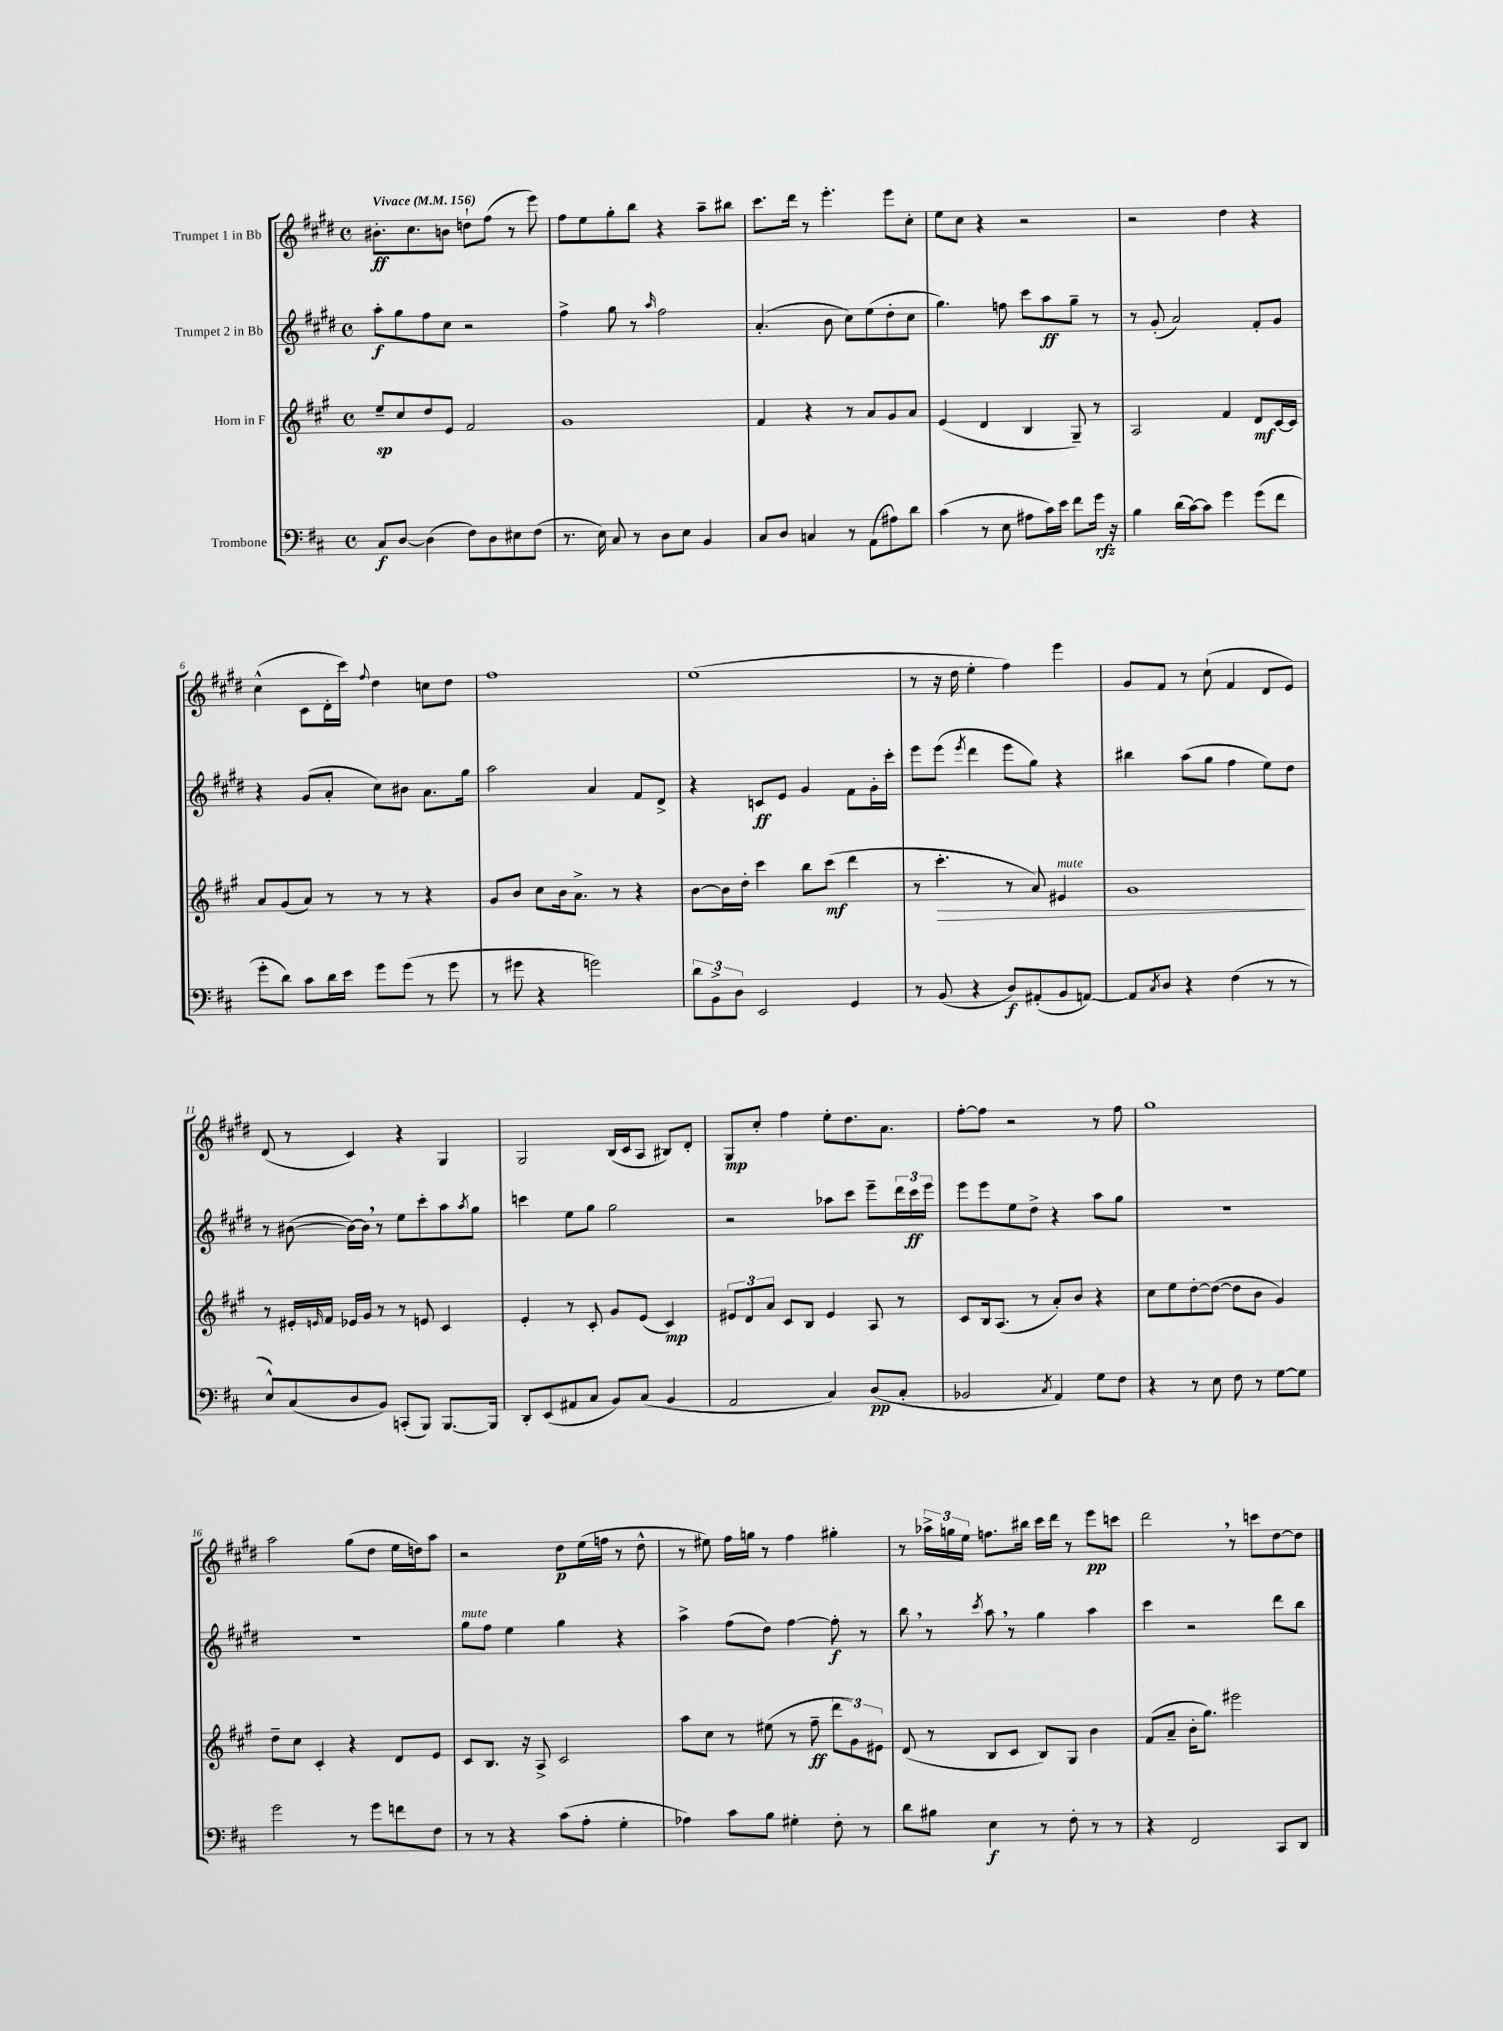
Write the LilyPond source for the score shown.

<<
\new StaffGroup <<
\new Staff = "s0" \with { instrumentName = "Trumpet 1 in Bb" } {
    \clef treble \key e \major \defaultTimeSignature \time 4/4 \tempo "Vivace" 4 = 156
    bis'8.-.\ff cis''8. b'8 d''8-! fis''8( r8 e'''8) |
    fis''8 e''8 gis''8-. b''8 r4 a''8-- bis''8 |
    cis'''8. dis'''16 r8 e'''4.-. e'''8 cis''8-. |
    e''8 cis''8 r4 r2 |
    r2 dis''4 r4 |
    cis''4-^( cis'8 dis'16-. cis'''16) \appoggiatura { fis''8 } dis''4 c''8 dis''8 |
    fis''1 |
    e''1( |
    r8 r16 dis''16 e''4-. fis''4) e'''4 |
    gis'8 fis'8 r8 cis''8-!( fis'4 dis'8 e'8) |
    dis'8( r8 cis'4) r4 gis4 |
    gis2 b16( cis'16 a8 bis8) dis'8-. |
    gis8\mp cis''8-. fis''4 e''8-. dis''8. a'8. |
    fis''8~-. fis''8 r2 r8 fis''8 |
    gis''1 |
    a''2 gis''8( dis''8 e''16 d''16) a''8 |
    r2 dis''8\p e''16( f''16 r8 dis''8-^ |
    r8 eis''8) fis''16 g''16 r8 fis''4 gis''4-. |
    r8 \tuplet 3/2 { aes''16-> g''16 e''16 } f''8. bis''16 cis'''16 dis'''16 r8 e'''8\pp c'''8 |
    dis'''2 \breathe r8 c'''8 dis''8~ dis''8 \bar "|." |
}
\new Staff = "s1" \with { instrumentName = "Trumpet 2 in Bb" } {
    \clef treble \key e \major \defaultTimeSignature \time 4/4
    a''8-.\f gis''8 fis''8 cis''8 r2 |
    fis''4-> gis''8 r8 \grace { a''16 } fis''2 |
    a'4.-.( b'8 cis''8) e''8( dis''8-. cis''8 |
    gis''4.) f''8 cis'''8 a''8\ff gis''8-- r8 |
    r8 gis'8-.( a'2) fis'8-. gis'8 |
    r4 gis'8( a'8-. cis''8) bis'8 a'8. gis''16 |
    a''2 a'4 fis'8 dis'8-> |
    r4 c'8\ff e'8 gis'4 fis'8 gis'16-. cis'''16-. |
    e'''8 e'''8( \acciaccatura { e'''8 } dis'''4 e'''8 gis''8) r4 |
    bis''4 a''8( gis''8 fis''4 e''8) dis''8 |
    r8 bis'8~( bis'16~) bis'16 \breathe r8 e''8 cis'''8-. a''8 \acciaccatura { a''8 } gis''8 |
    c'''4 e''8 gis''8 gis''2 |
    r2 aes''8 cis'''8 e'''8-- \tuplet 3/2 { dis'''16 cis'''16\ff e'''16 } |
    e'''8 e'''8 e''8 dis''8-> r4 a''8 gis''8 |
    R1 |
    R1 |
    gis''8^\markup { \italic "mute" } fis''8 e''4 gis''4 r4 |
    a''4-> fis''8( dis''8) fis''4~ fis''8-.\f r8 |
    b''8 \breathe r8 \acciaccatura { cis'''8 } a''8 \breathe r8 gis''4 a''4 |
    cis'''4 r2 dis'''8 b''8 \bar "|." |
}
\new Staff = "s2" \with { instrumentName = "Horn in F" } {
    \clef treble \key a \major \defaultTimeSignature \time 4/4
    e''8--\sp cis''8 d''8 e'8 fis'2 |
    gis'1 |
    fis'4 r4 r8 a'8 gis'8 a'8 |
    e'4( d'4 b4 gis8--) r8 |
    a2 fis'4 d'8\mf cis'16~ cis'16 |
    a'8 gis'8( a'8) r8 r8 r8 r4 |
    gis'8 b'8 cis''8 b'16 a'8.-> r8 r4 |
    b'8~ b'16 d''16-. cis'''4 b''8 cis'''8\mf( d'''4 |
    r8 cis'''4.-.\> r8 a'8) eis'4^\markup { \italic "mute" } |
    gis'1\! |
    r8 eis'16-. \grace { e'16 } fis'16 ees'16 gis'16 r8 r8 e'8 cis'4 |
    e'4-. r8 cis'8-. gis'8 e'8( cis'4\mp) |
    \tuplet 3/2 { eis'8 d'8 a'8 } cis'8 b8 eis'4 a8 r8 |
    cis'8 b16 a8.( r8 a'8-.) b'8 r4 |
    cis''8 e''8 d''8~-. d''8~( d''8 b'8 gis'4) |
    d''8-- cis''8 cis'4-. r4 d'8 e'8 |
    cis'8 b8. r16 a8-> cis'2 |
    a''8 cis''8 r8 eis''8( r8 fis''8--\ff \tuplet 3/2 { d'''8 gis'8) eis'8 } |
    d'8( r8 b8 cis'8 b8) gis8 b'4 |
    fis'8( a'8-- b'16-. gis''8.) eis'''2 \bar "|." |
}
\new Staff = "s3" \with { instrumentName = "Trombone" } {
    \clef bass \key d \major \defaultTimeSignature \time 4/4
    cis8\f d8~ d4( fis8) d8 eis8 fis8( |
    r8. e16) cis8 r8 d8 e8 b,4 |
    cis8 d8 c4 r8 a,8( ais8) d'8 |
    cis'4( r8 e8 ais8 cis'16) e'16 fis'8 g'16\rfz r16 |
    b4 d'16( cis'16~) cis'8 g'4 g'8( fis'8 |
    g'8-. d'8) cis'8 d'16 e'16 g'8 g'8( r8 g'8 |
    r8 gis'8 r4 g'2) |
    \tuplet 3/2 { d'8 b,8-> d8 } e,2 g,4 |
    r8 b,8( r4 d8\f) ais,8-.( b,8 a,8~) |
    a,8 \acciaccatura { cis8 } d8 r4 fis4( r8 r8 |
    e8-^) cis8( d8 b,8) c,8-.( b,,8) b,,8.~ b,,16 |
    d,8-. e,8( ais,8 cis8 b,8) cis8( b,4 |
    a,2 cis4) d8\pp( cis8-. |
    bes,2 \acciaccatura { cis8 } a,4) g8 fis8 |
    r4 r8 e8 fis8 r8 g8~ g8 |
    g'2 r8 g'8 f'8 fis8 |
    r8 r8 r4 cis'8( a8-. g4-. |
    aes4) cis'8 b8 gis4-. fis8-. r8 |
    d'8 bis8 e4\f r8 fis8-. r8 r8 |
    r4 fis,2 cis,8 d,8 \bar "|." |
}
>>
>>
